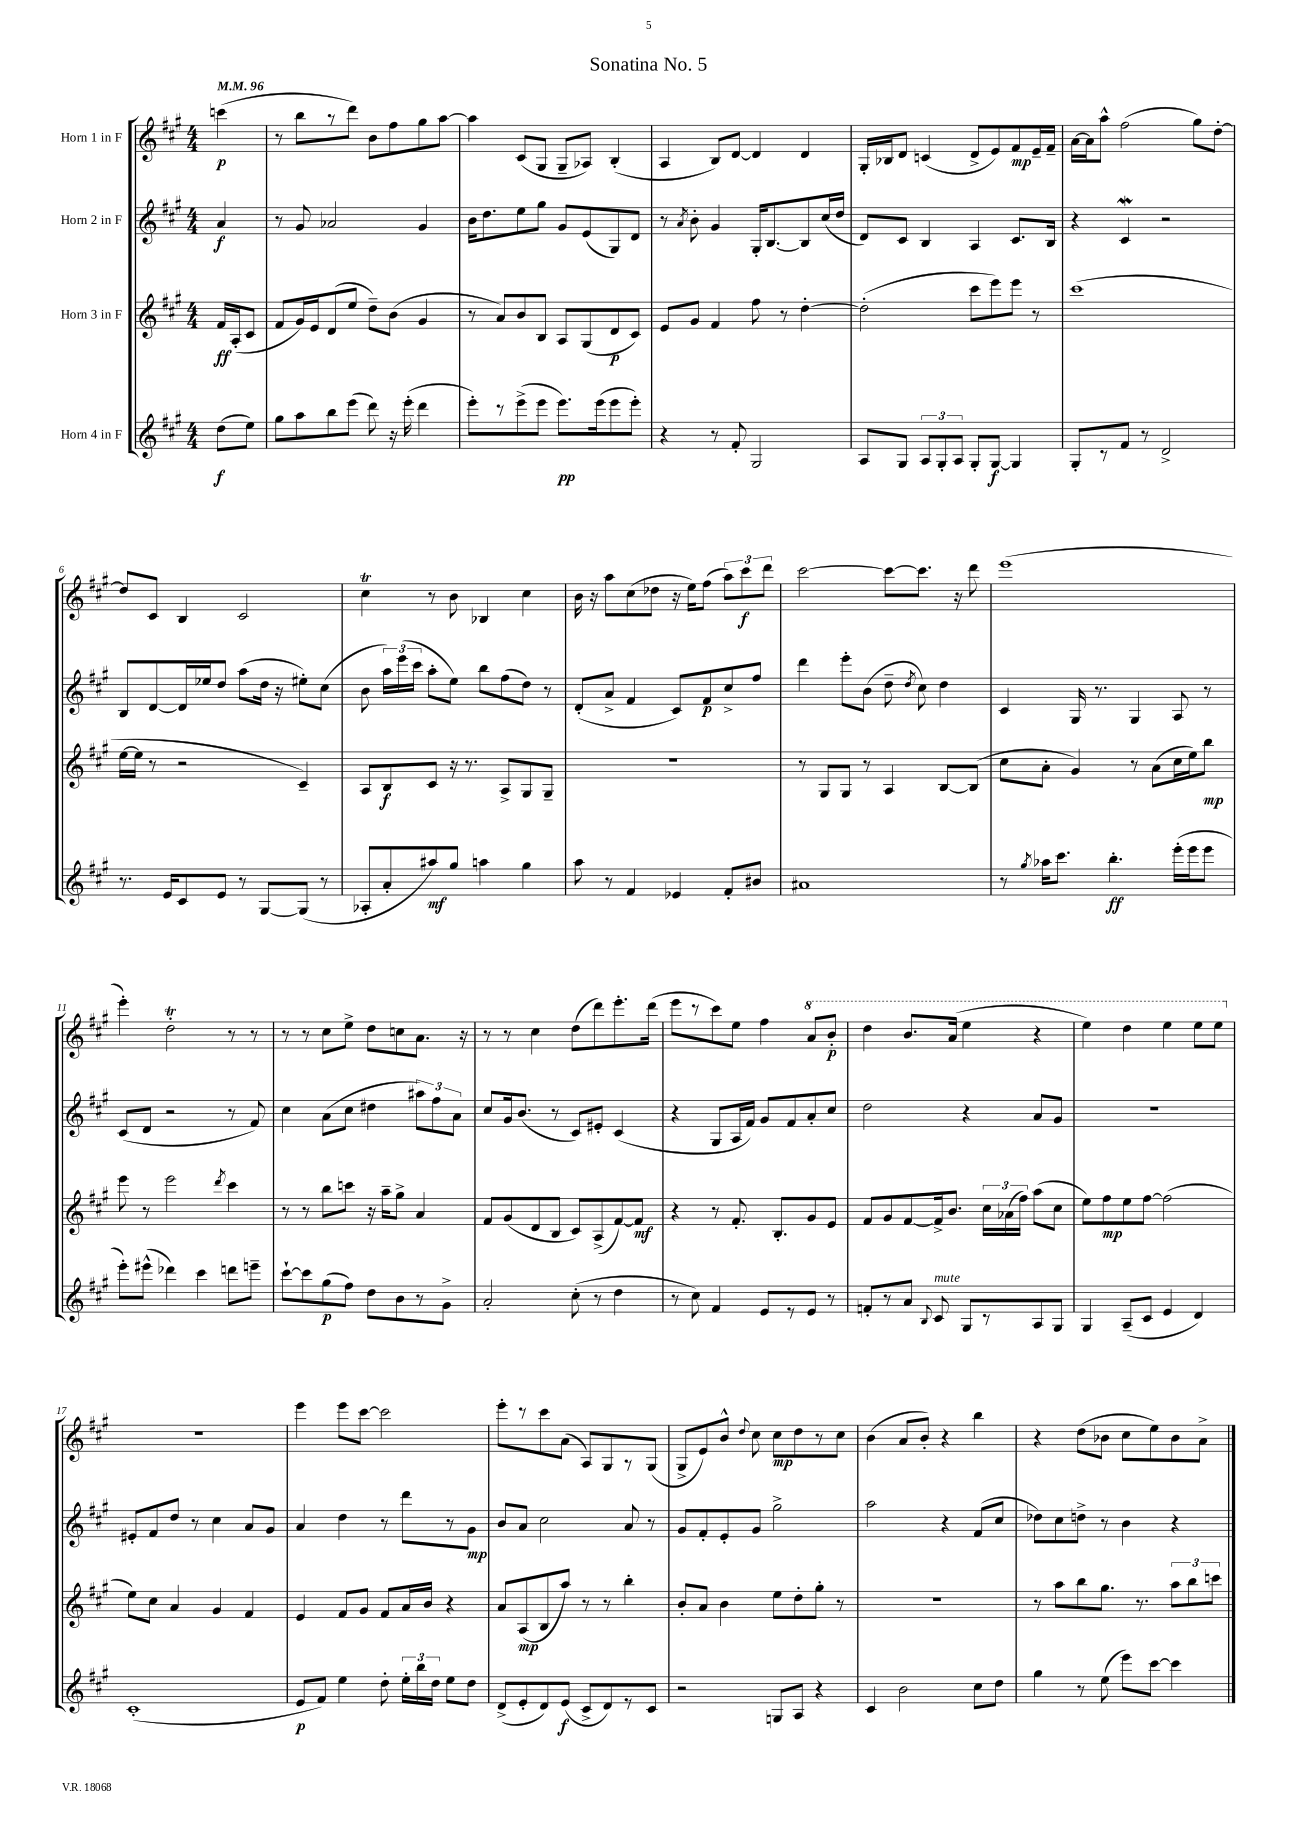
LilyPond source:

\header { title = "Sonatina No. 5" }
<<
\new StaffGroup <<
\new Staff = "s0" \with { instrumentName = "Horn 1 in F" } {
    \clef treble \key a \major \numericTimeSignature \time 4/4 \partial 4 \tempo 4 = 96
    \autoBeamOff c'''4\p( |
    r8 b''8[ r8 d'''8]) b'8[ fis''8 gis''8 a''8]~ |
    a''4 cis'8[( gis8] gis8[-- aes8]) b4-.( |
    a4 b8[) d'8]~ d'4 d'4 |
    gis16[-. bes16 d'8] c'4( d'8[-> e'8) fis'8\mp e'16-- fis'16]-- |
    a'16[~ a'16 a''8]-^ fis''2( gis''8[) d''8]~-. |
    d''8[ cis'8] b4 cis'2 |
    cis''4\trill r8 b'8 bes4 cis''4 |
    b'16 r16 a''8[ cis''8( des''8] r16 e''16[) fis''8]( \tuplet 3/2 { a''8[) cis'''8\f d'''8] } |
    cis'''2~ cis'''8[~ cis'''8.] r16 d'''8 |
    e'''1( |
    e'''4-.) d''2-.\trill r8 r8 |
    r8 r8 cis''8[ e''8]-> d''8[ c''8 a'8.] r16 |
    r8 r8 cis''4 d''8[( d'''8) e'''8.-. d'''16]( |
    e'''8[ r8 cis'''8) e''8] fis''4 \ottava #1 a''8[ b''8]-.\p |
    d'''4 b''8.[ a''16]( e'''4 r4 |
    e'''4) d'''4 e'''4 e'''8[ e'''8] \ottava #0 |
    R1 |
    e'''4 e'''8[ cis'''8]~ cis'''2 |
    e'''8[-. r8 cis'''8 a'8]( a8[) gis8 r8 gis8]( |
    gis8[-> e'8) b'8]-^ \appoggiatura { d''8 } cis''8 cis''8[\mp d''8 r8 cis''8] |
    b'4( a'8[ b'8]-.) r4 b''4 |
    r4 d''8[( bes'8] cis''8[ e''8) bes'8 a'8]-> \bar "|." |
}
\new Staff = "s1" \with { instrumentName = "Horn 2 in F" } {
    \clef treble \key a \major \numericTimeSignature \time 4/4 \partial 4
    \autoBeamOff a'4\f |
    r8 gis'8 aes'2 gis'4 |
    b'16[ d''8. e''8 gis''8] gis'8[ e'8( gis8) d'8] |
    r8 \acciaccatura { a'8 } b'8-. gis'4 gis16[-. b8.~ b8 cis''16( d''16] |
    d'8[) cis'8] b4 a4 cis'8.[ b16] |
    r4 cis'4\mordent r2 |
    b8[ d'8~ d'16 ees''16 d''8] a''8[( d''16] r16 eis''8[-.) cis''8]( |
    b'8 \tuplet 3/2 { a''16[) e'''16( cis'''16] } a''8[-. e''8]) b''8[ fis''8( d''8]) r8 |
    d'8[-.( a'8]-> fis'4 cis'8[) fis'8\p cis''8-> fis''8] |
    d'''4 e'''8[-. b'8]( d''8-- \acciaccatura { d''8 } cis''8) d''4 |
    cis'4 gis16 r8. gis4 a8 r8 |
    cis'8[( d'8] r2 r8 fis'8) |
    cis''4 a'8[( cis''8] dis''4 \tuplet 3/2 { ais''8[) fis''8 a'8] } |
    cis''8[ gis'16 b'8.]( r8 cis'8[) eis'8]-. cis'4( |
    r4 gis8[ a16 fis'16]) gis'8[ fis'8 a'8-. cis''8] |
    d''2 r4 a'8[ gis'8] |
    R1 |
    eis'8[-. fis'8 d''8] r8 cis''4 a'8[ gis'8] |
    a'4 d''4 r8 d'''8[ r8 gis'8]\mp |
    b'8[ a'8] cis''2 a'8 r8 |
    gis'8[ fis'8-. e'8-. gis'8] gis''2-> |
    a''2 r4 fis'8[( cis''8] |
    des''8[) cis''8 d''8]-> r8 b'4 r4 \bar "|." |
}
\new Staff = "s2" \with { instrumentName = "Horn 3 in F" } {
    \clef treble \key a \major \numericTimeSignature \time 4/4 \partial 4
    \autoBeamOff fis'16[\ff a16-.( cis'8] |
    fis'8[ gis'16) e'16 d'8( e''8] d''8[--) b'8]( gis'4 |
    r8 a'8[) b'8 b8] a8[ gis8( d'8\p cis'8]) |
    e'8[ gis'8] fis'4 fis''8 r8 d''4~-. |
    d''2-.( cis'''8[ e'''8) e'''8] r8 |
    cis'''1( |
    e''16[~ e''16] r8 r2 cis'4--) |
    a8[ b8\f cis'8] r16 r8. a8[-> gis8 gis8]-- |
    R1 |
    r8 gis8[ gis8] r8 a4 b8[~ b8]( |
    cis''8[ a'8]-. gis'4) r8 a'8[( cis''16 e''16) b''8]\mp |
    e'''8 r8 e'''2 \acciaccatura { d'''8 } cis'''4 |
    r8 r8 b''8[ c'''8] r16 a''16[-- gis''8]-> a'4 |
    fis'8[ gis'8( d'8 b8] cis'8[) a8->( fis'8~) fis'8]\mf |
    r4 r8 fis'8.-. b8.[-. gis'8 e'8] |
    fis'8[ gis'8 fis'8~ fis'16-> b'8.] \tuplet 3/2 { cis''16[ aes'16( fis''16]) } a''8[( cis''8] |
    e''8[) fis''8\mp e''8 fis''8]~ fis''2( |
    e''8[) cis''8] a'4 gis'4 fis'4 |
    e'4 fis'8[ gis'8] fis'8[ a'16 b'16] r4 |
    a'8[ a8\mp( b8 a''8]) r8 r8 b''4-. |
    b'8[-. a'8] b'4 e''8[ d''8-. gis''8]-. r8 |
    R1 |
    r8 a''8[ b''8 gis''8.] r8. \tuplet 3/2 { a''8[ b''8 c'''8] } \bar "|." |
}
\new Staff = "s3" \with { instrumentName = "Horn 4 in F" } {
    \clef treble \key a \major \numericTimeSignature \time 4/4 \partial 4
    \autoBeamOff d''8[\f( e''8]) |
    gis''8[ a''8 b''8 e'''8]( d'''8) r16 e'''16-.( d'''4 |
    e'''8[-.) r8 e'''8->( e'''8] e'''8.[\pp) e'''16( e'''8 e'''8]-.) |
    r4 r8 fis'8-. gis2 |
    a8[ gis8] \tuplet 3/2 { a8[ gis8-. a8] } gis8[-. gis8]~\f gis4 |
    gis8[-. r8 fis'8] r8 d'2-> |
    r8. e'16[ cis'8 e'8] r8 gis8[~ gis8]( r8 |
    aes8[-. a'8-. ais''8\mf) gis''8] a''4 gis''4 |
    a''8 r8 fis'4 ees'4 fis'8[-. bis'8] |
    ais'1 |
    r8 \acciaccatura { gis''8 } aes''16[ cis'''8.] b''4.-.\ff e'''16[-.( e'''16 e'''8] |
    e'''8[-.) eis'''8]-^( des'''4) cis'''4 d'''8[ e'''8]-- |
    cis'''8[~-! cis'''8 gis''8\p( fis''8]) d''8[ b'8 r8 gis'8]-> |
    a'2-. cis''8-.( r8 d''4 |
    r8 cis''8) fis'4 e'8[ r8 e'8] r8 |
    f'8[-. r8 a'8] \appoggiatura { b8 } cis'8^\markup { \italic "mute" } gis8[ r8 a8 gis8] |
    gis4 a8[--( cis'8] e'4 d'4) |
    cis'1-.( |
    e'8[\p fis'8]) e''4 d''8-. \tuplet 3/2 { e''16[-. b''16 d''16] } e''8[ d''8] |
    d'8[->( e'8-. d'8) e'8]\f( cis'8[-> d'8) r8 cis'8] |
    r2 g8[ a8] r4 |
    cis'4 b'2 cis''8[ d''8] |
    gis''4 r8 e''8( e'''8[) cis'''8]~ cis'''4 \bar "|." |
}
>>
>>
